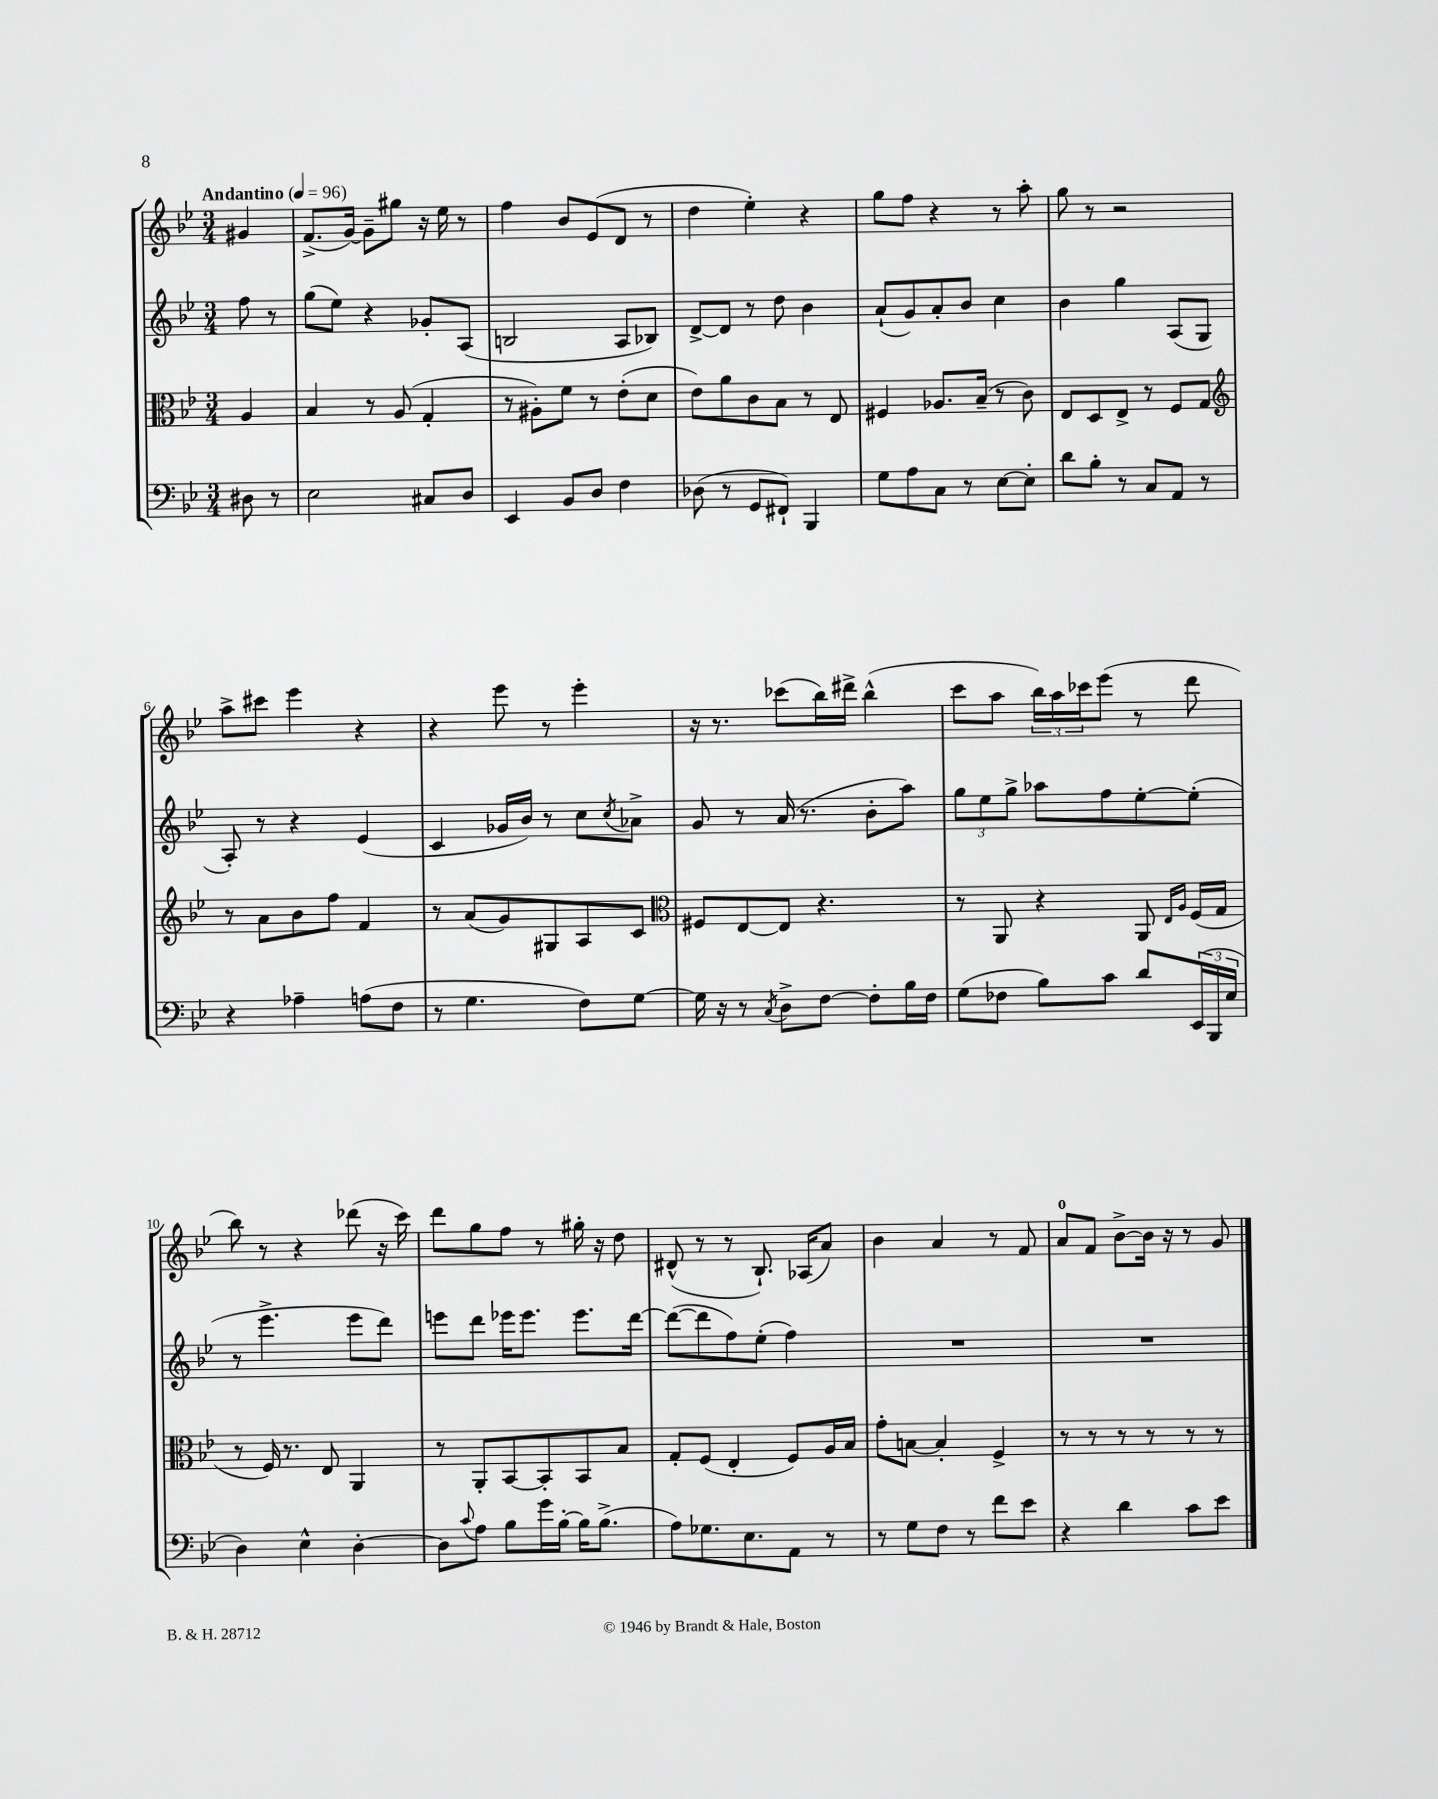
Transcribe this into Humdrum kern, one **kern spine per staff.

**kern	**kern	**kern	**kern
*part4	*part3	*part2	*part1
*staff4	*staff3	*staff2	*staff1
*clefF4	*clefC3	*clefG2	*clefG2
*k[b-e-]	*k[b-e-]	*k[b-e-]	*k[b-e-]
*M3/4	*M3/4	*M3/4	*M3/4
*MM96	*MM96	*MM96	*MM96
=	=	=	=
!	!	!	!LO:TX:a:B:t=Andantino
8D#X\	4A/	8ff\	4g#X/
8r	.	8r	.
=1	=1	=1	=1
2E-\	4B-/	(8gg\L	(8.f^/L
.	.	8ee-\J)	.
.	.	.	[16g/Jk)
.	8r	4r	8g~\L]
.	(8A/	.	8gg#X\J
8C#X/L	4G'/	8g-X'/L	16r
.	.	.	16ee-\
8D/J	.	(8A/J	8r
=2	=2	=2	=2
4EE-/	8r	2Bn/	4ff\
.	8A#X'\L)	.	.
8BB-/L	8f\J	.	8b-/L
8D/J	8r	.	(8e-/
4F\	(8e-'\L	8A/L	8d/J
.	8d\J	8B-X/J)	8r
=3	=3	=3	=3
(8D-X\	8e-\L)	[8d^/L	4dd\
8r	8a\	8d/J]	.
8GG/L	8c\	8r	4ee-'\)
8FF#X`/J)	8B-\J	8dd\	.
4BBB-/	8r	4b-\	4r
.	8E-/	.	.
=4	=4	=4	=4
8G\L	4F#X/	(8a`/L	8gg\L
8A\	.	8g/)	8ff\J
8C\J	8.A-X/L	8a'/	4r
8r	.	8b-/J	.
.	(16B-~/Jk	.	.
[8E-\L	8r	4cc\	8r
8E-'\J]	8c\)	.	8aa'\
=5	=5	=5	=5
8d\L	8E-/L	4b-\	8gg\
8B-'\J	8D/	.	8r
8r	8E-^/J	4gg\	2r
8C/L	8r	.	.
8AA/J	8F/L	(8A/L	.
8r	8G/J	8G/J	.
!!LO:LB:g=z
=6	=6	=6	=6
*	*clefG2	*	*
4r	8r	8A'/)	8aa^\L
.	8a\L	8r	8ccc#X\J
4A-X~\	8b-\	4r	4eee-\
.	8ff\J	.	.
(8An\L	4f/	(4e-/	4r
8F\J	.	.	.
=7	=7	=7	=7
8r	8r	4c/	4r
4.G\	(8a/L	.	.
.	8g/)	16g-X/LL	8eee-\
.	.	16b-/JJ)	.
.	8G#X/	8r	8r
8F\L)	8A/	8cc\L	4eee-'\
.	.	8qcc/	.
[8G\J	8c/J	8a-X^\J	.
=8	=8	=8	=8
*	*clefC3	*	*
16G\]	8F#X/L	8g/	16r
16r	.	.	8.r
8r	[8E-/	8r	.
8qC/	.	.	.
8D^\L	8E-/J]	(16a/	(8ccc-X\L
.	.	8.r	.
[8F\J	4.r	.	16bb-\L)
.	.	.	16ddd#X^\JJ
8F'\L]	.	8b-'\L	(4bb-^^\
16B-\L	.	8aa\J)	.
16F\JJ	.	.	.
=9	=9	=9	=9
(8G\L	8r	12gg\L	8ccc\L
.	.	12ee-\	.
8F-X\J	8AA/	.	8aa\J
.	.	12gg^\J	.
8B-\L)	4r	8aa-X\L	24bb-\LL)
.	.	.	24aa\
.	.	.	24ccc-X\J
8c\J	.	8ff\	(8eee-\J
8d/L	8AA/	[8ee-'\	8r
.	16qqE-/LL	.	.
.	16qqA/JJ	.	.
(24EE-/L	(16F/LL	(8ee-'\J]	8ddd\
24BBB-/	.	.	.
.	16G/JJ	.	.
24E-/JJ	.	.	.
!!LO:LB:g=z
=10	=10	=10	=10
4D\)	8r	8r	8bb-\)
.	16F/)	4.eee-^\	8r
.	8.r	.	.
4E-^^\	.	.	4r
.	8E-/	.	.
[4D'\	4AA/	8eee-\L	(8ddd-X\
.	.	8ddd\J)	16r
.	.	.	16ccc\)
=11	=11	=11	=11
8D\L]	8r	8eeen\L	8ddd\L
8qqc/	.	.	.
8A\J	8AA'/L	8ddd\J	8gg\
8B-\L	[8BB-/	16eee-X\KL	8ff\J
.	.	8.eee-\J	.
16g\L	8BB-'/]	.	8r
[16B-'\JJ	.	.	.
16B-\KL]	8BB-/	8.eee-\L	16gg#X'\
(8.B-^\J	.	.	16r
.	8B-/J	.	8dd\
.	.	[16ddd\Jk	.
=12	=12	=12	=12
8A\L)	8G'/L	(8ddd\L_	(8d#X^^/
8.G-X\	(8F/J	8ddd\]	8r
.	4E-'/	8ff\)	8r
8.E-\	.	.	.
.	.	(8ee-'\J	8.B-`/)
8AA\J	8F/L)	4ff\)	.
.	.	.	(16A-X/KL
8r	16A/L	.	8a/J)
.	16B-/JJ	.	.
=13	=13	=13	=13
8r	8g'\L	2.r	4b-\
8G\L	[8Bn\J	.	.
8F\J	4B'/]	.	4a/
8r	.	.	.
8f\L	4F^/	.	8r
8e-\J	.	.	8f/
=14	=14	=14	=14
4r	8r	2.r	8a/L
.	8r	.	8f/J
4d\	8r	.	[8b-^\L
.	8r	.	16b-\Jk]
.	.	.	16r
8c\L	8r	.	8r
8e-\J	8r	.	8g/
==	==	==	==
*-	*-	*-	*-
